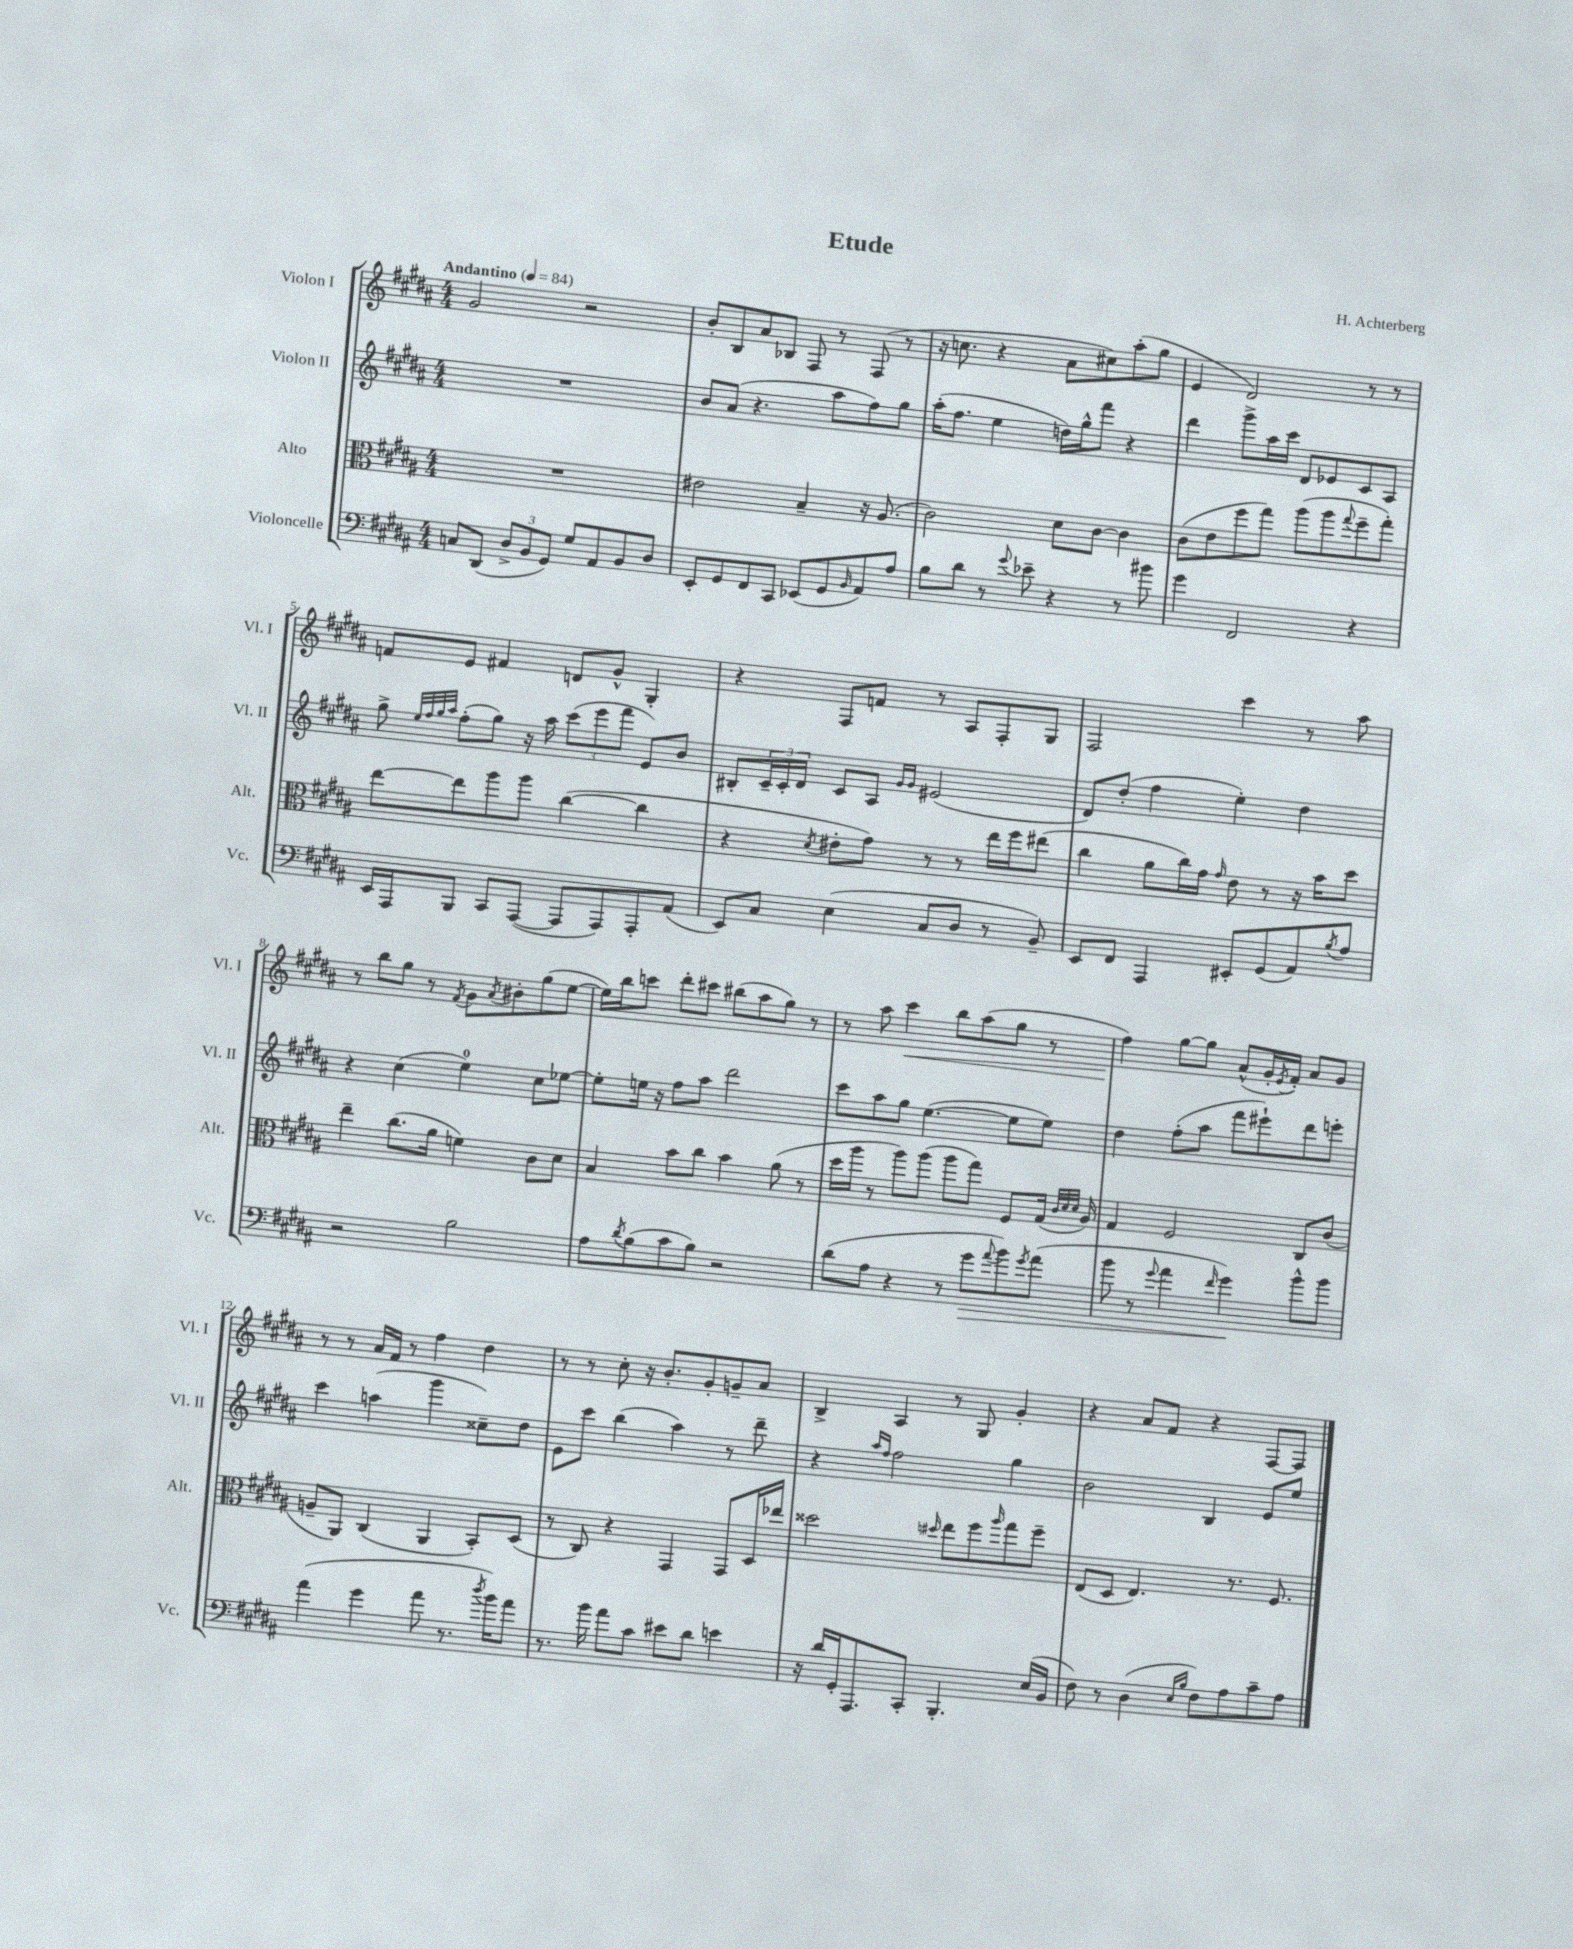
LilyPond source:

\header { title = "Etude" composer = "H. Achterberg" }
<<
\new StaffGroup <<
\new Staff = "s0" \with { instrumentName = "Violon I" shortInstrumentName = "Vl. I" } {
    \clef treble \key b \major \numericTimeSignature \time 4/4 \tempo "Andantino" 4 = 84
    gis'2 r2 |
    b'8-. b8 ais'8 bes8 fis8 r8 fis8( r8 |
    r16 c''8. r4 ais'8 cis''8) ais''8-.( gis''8 |
    e'4 dis'2) r8 r8 |
    f'8 e'8 fis'4 d'8 gis'8-^ gis4-. |
    r4 fis8 f'8 r8 ais8 fis8-. gis8 |
    fis2 cis'''4 r8 ais''8 |
    r8 b''8 gis''8 r8 \acciaccatura { fis'8 } gis'8 \acciaccatura { ais'8 } bis'8-. gis''8( e''8~ |
    e''16) b''16 c'''8 dis'''8-. cis'''8 bis''8( ais''8 gis''8) r8 |
    r8 ais''8 cis'''4\< b''8 ais''8( gis''8 r8 |
    fis''4\!) gis''8~ gis''8 ais'8-^( gis'16-. \acciaccatura { e'8 } fis'16-.) ais'8 gis'8 |
    r8 r8 ais'16 fis'16 r8 fis''4 dis''4 |
    r8 r8 cis''8-. r16 b'8.-. gis'8-. g'8-- ais'8 |
    b4-> ais4 r8 gis8 gis'4-. |
    r4 ais'8 fis'8 r4 fis8~ fis8 \bar "|." |
}
\new Staff = "s1" \with { instrumentName = "Violon II" shortInstrumentName = "Vl. II" } {
    \clef treble \key b \major \numericTimeSignature \time 4/4
    R1 |
    b'8 ais'8( r4. ais''8 fis''8) gis''8 |
    ais''16-.( fis''8. e''4 d''16) gis''16-^ fis'''8 r4 |
    dis'''4 gis'''8-> ais''16 cis'''16 dis'8 ees'8 cis'8 ais8 |
    gis''8-> \grace { e''32 fis''32 gis''32 ais''32 } fis''8-.( gis''8) r16 ais''16 \tuplet 3/2 { cis'''8( e'''8 fis'''8 } e'8) b'8 |
    bis8-. \tuplet 3/2 { cis'16-- cis'16-. dis'16 } cis'8 ais8 \grace { gis'16 gis'16 } eis'2( |
    dis'8) dis''8-.( fis''4 e''4-.) dis''4 |
    r4 cis''4( e''4-0) cis''8 ees''8~ |
    ees''8-. e''16 r16 fis''8 ais''8 dis'''2 |
    cis'''8 ais''8 gis''8 e''4.~( e''8 e''8) |
    dis''4 fis''8-.( ais''8 fis'''8 eis'''8-!) dis'''8 e'''8-. |
    cis'''4 a''4( gis'''4 cisis''8--) dis''8 |
    e'8 cis'''8 b''4( ais''4) r8 dis'''8-- |
    r4 \grace { ais''16 fis''16 } fis''2 gis''4 |
    b'2 b4 e'8 e''8 \bar "|." |
}
\new Staff = "s2" \with { instrumentName = "Alto" shortInstrumentName = "Alt." } {
    \clef alto \key b \major \numericTimeSignature \time 4/4
    R1 |
    eis'2 b4-- r16 ais8.( |
    cis'2) dis'8 cis'8~ cis'4 |
    cis'8( e'8 fis''8 gis''8) ais''8( ais''8 \appoggiatura { gis''8 } fis''8-- gis''8-.) |
    e''8~ e''8 ais''8 ais''8 cis''4~( cis''4 |
    r4 \acciaccatura { dis'8 } eis'8-. gis'8) r8 r8 e''16 fis''16 eis''8( |
    cis''4 ais'8 cis''16) gis'16 \grace { gis'16 } e'8 r8 r16 b'16 dis''8 |
    e''4-- cis''8.( ais'16 f'4) cis'8 dis'8 |
    b4 b'8 cis''8 b'4 ais'8( r8 |
    dis''16 ais''16 r8 ais''8) ais''8( ais''8 gis''8) fis8 gis16( \grace { cis'32 dis'32 dis'32 } ais16) |
    gis4 fis2 cis8 cis'8( |
    a8-- ais,8) cis4( ais,4 b,8-.) dis8( |
    r8 cis8) r4 gis,4 gis,8 dis16 ees''16 |
    disis''2 \grace { dis''16 } e''8 fis''8 \grace { ais''16 } gis''8 fis''8-- |
    e8( dis8 e4.) r8. fis8. \bar "|." |
}
\new Staff = "s3" \with { instrumentName = "Violoncelle" shortInstrumentName = "Vc." } {
    \clef bass \key b \major \numericTimeSignature \time 4/4
    c8 dis,8( \tuplet 3/2 { dis8-> b,8 gis,8) } gis8 ais,8 b,8 dis8 |
    e,8-. gis,8 fis,8 cis,8 ees,8( gis,8 \grace { b,16 } ais,8) ais8 |
    b8 dis'8 r8 \appoggiatura { gis'8 } ees'8-- r4 r8 bis'8 |
    gis'4 fis,2 r4 |
    e,16 ais,,16 b,,8 cis,8 ais,,8~( ais,,8 ais,,8) ais,,8-. ais,8( |
    e,8) cis8 e4( cis8 dis8 r8 b,8--) |
    e,8 fis,8 ais,,4 eis,8-. gis,8( ais,8) \acciaccatura { b8 } ais8 |
    r2 b2 |
    ais8 \acciaccatura { dis'8 } b8( cis'8 b8) r2 |
    dis'8( ais8 r4 r8 gis'8\> \appoggiatura { ais'8 } b'8) \acciaccatura { gis'8 } ais'8( |
    b'8 r8 \appoggiatura { gis'8 } ais'4 \grace { fis'16 } gis'4\!) b'8-^ b'8 |
    ais'4( gis'4 ais'8 r8. \acciaccatura { dis''8 } b'16) ais'8 |
    r8. b'16 ais'8 cis'8 eis'8 dis'8 e'4 |
    r16 dis'16 gis,16-. ais,,8. cis,8-. b,,4.-. e16( b,16 |
    fis8) r8 dis4( \grace { e16 b16 } fis8) ais8 cis'8-- ais8 \bar "|." |
}
>>
>>
